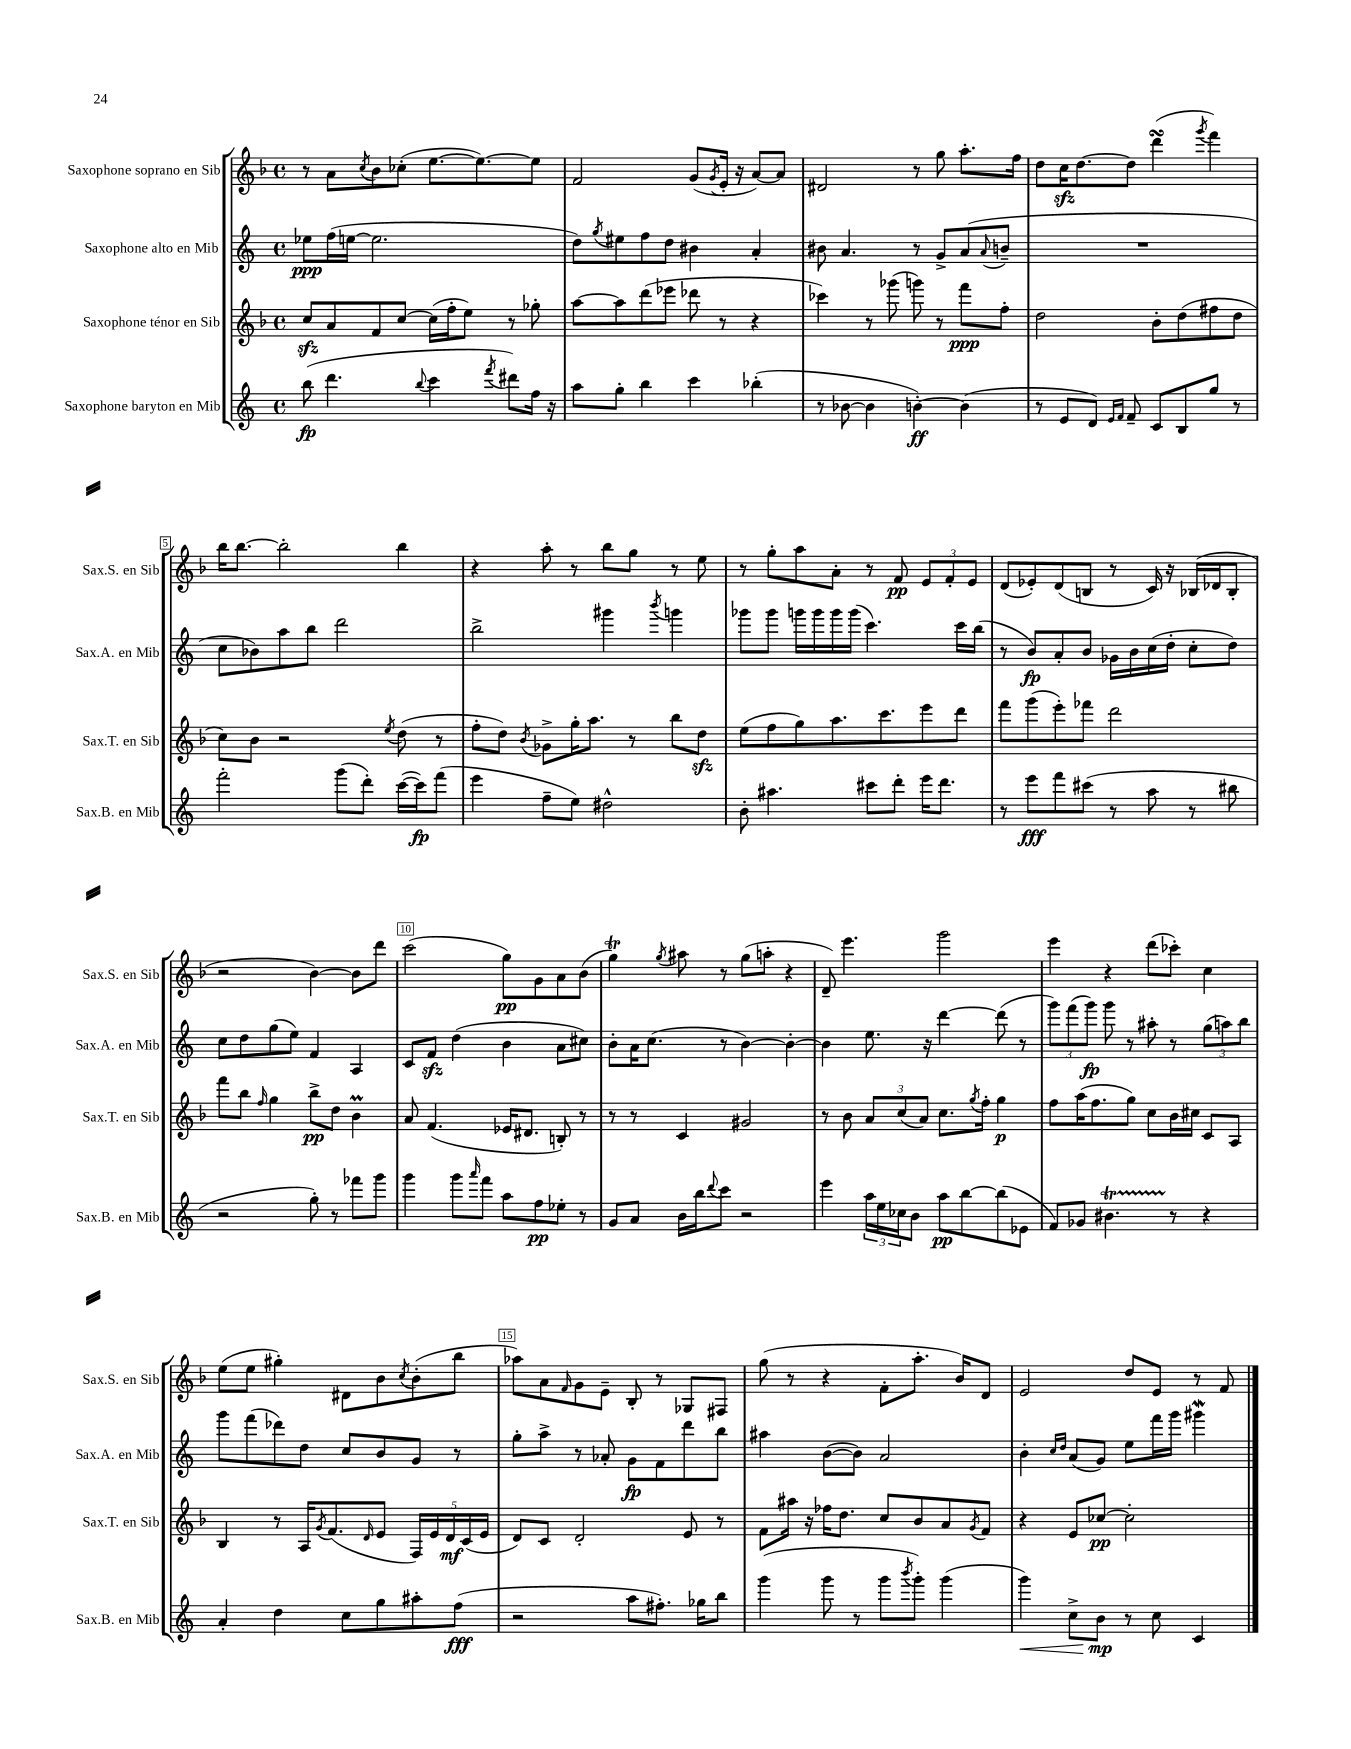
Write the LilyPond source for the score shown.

<<
\new StaffGroup <<
\new Staff = "s0" \with { instrumentName = "Saxophone soprano en Sib" shortInstrumentName = "Sax.S. en Sib" } {
    \clef treble \key f \major \defaultTimeSignature \time 4/4
    r8 a'8 \acciaccatura { c''8 } bes'8 ces''8-.( e''8.~ e''8.~) e''8 |
    f'2 g'8( \acciaccatura { g'8 } e'16-. r16 a'8~) a'8 |
    dis'2 r8 g''8 a''8.-. f''16 |
    d''8 c''16\sfz d''8.~ d''8 d'''4\turn( \acciaccatura { g'''8 } f'''4) |
    bes''16 bes''8.~ bes''2-. bes''4 |
    r4 a''8-. r8 bes''8 g''8 r8 e''8 |
    r8 g''8-. a''8 a'8-. r8 f'8\pp \tuplet 3/2 { e'8 f'8-. e'8 } |
    d'8( ees'8-.) d'8( b8 r8 c'16) r16 bes16( des'16 bes8-. |
    r2 bes'4~) bes'8 d'''8 |
    c'''2( g''8\pp) g'8 a'8 bes'8( |
    g''4\trill) \acciaccatura { g''8 } ais''8 r8 g''8( a''8-. r4 |
    d'8--) e'''4. g'''2 |
    e'''4 r4 d'''8( ces'''8-.) c''4 |
    e''8( e''8 gis''4-.) dis'8 bes'8 \acciaccatura { c''8 } bes'8-.( bes''8 |
    aes''8) a'8 \grace { f'16 } g'8 e'8-- bes8-. r8 ges8 fis8 |
    g''8( r8 r4 f'8-. a''8.-. bes'16) d'8 |
    e'2 d''8 e'8 r8 f'8 \bar "|." |
}
\new Staff = "s1" \with { instrumentName = "Saxophone alto en Mib" shortInstrumentName = "Sax.A. en Mib" } {
    \clef treble \key c \major \defaultTimeSignature \time 4/4
    ees''8\ppp f''16( e''16~ e''2. |
    d''8) \acciaccatura { g''8 } eis''8 f''8 d''8 bis'4 a'4-. |
    bis'8 a'4. r8 g'8-> a'8( \appoggiatura { a'8 } b'8-- |
    R1 |
    c''8 bes'8) a''8 b''8 d'''2 |
    b''2-> gis'''4 \acciaccatura { b'''8 } g'''4 |
    ges'''8 ges'''8 g'''16 g'''16 g'''16 g'''16( c'''4.) c'''16 b''16( |
    r8 b'8\fp) a'8-. b'8 ges'16 b'16 c''16( d''16-. c''8-. d''8) |
    c''8 d''8 g''8( e''8) f'4 a4 |
    c'8 f'8\sfz d''4( b'4 a'8 cis''8) |
    b'8-. a'16 c''8.( r8 b'4~) b'4~-. |
    b'4 e''8. r16 d'''4~ d'''8( r8 |
    \tuplet 3/2 { g'''8) f'''8( g'''8\fp) } g'''8 r8 ais''8-. r8 \tuplet 3/2 { g''8( a''8) b''8 } |
    g'''8 f'''8( des'''8) d''8 c''8 b'8 g'8 r8 |
    g''8-. a''8-> r8 aes'8-. g'8\fp f'8 d'''8 b''8 |
    ais''4 b'8~( b'8) a'2 |
    b'4-. \grace { c''16 d''16 } a'8( g'8) e''8 f'''16 g'''16 gis'''4\mordent \bar "|." |
}
\new Staff = "s2" \with { instrumentName = "Saxophone ténor en Sib" shortInstrumentName = "Sax.T. en Sib" } {
    \clef treble \key f \major \defaultTimeSignature \time 4/4
    c''8\sfz a'8 f'8 c''8~ c''16( f''16-. e''8) r8 ges''8-. |
    a''8~ a''8 d'''8( ees'''8 des'''8 r8 r4 |
    ces'''4) r8 ges'''8( g'''8) r8 f'''8\ppp f''8-. |
    d''2 bes'8-. d''8( fis''8 d''8 |
    c''8) bes'8 r2 \acciaccatura { e''8 } d''8( r8 |
    f''8-. d''8) \acciaccatura { bes'8 } ges'8-> g''16-. a''8. r8 bes''8 d''8\sfz |
    e''8( f''8 g''8) a''8. c'''8. e'''8 d'''8 |
    f'''8 g'''8( e'''8-.) fes'''8 d'''2 |
    f'''8 bes''8 \grace { f''16 } g''4 bes''8->\pp d''8 bes'4\prall |
    a'8 f'4.( ees'16 dis'8. b8-.) r8 |
    r8 r8 c'4 gis'2 |
    r8 bes'8 \tuplet 3/2 { a'8 c''8( a'8) } c''8. \acciaccatura { g''8 } f''16-. g''4\p |
    f''8 a''16( f''8. g''8) c''8 bes'16 cis''16 c'8 a8 |
    bes4 r8 a16 \acciaccatura { g'8 } f'8.( \grace { d'16 } e'8 \tuplet 5/4 { f16) e'16 d'16\mf c'16( e'16 } |
    d'8) c'8 d'2-. e'8 r8 |
    f'8 ais''16 r16 fes''16 d''8. c''8 bes'8 a'8 \acciaccatura { g'8 } f'8 |
    r4 e'8 ces''8~\pp ces''2-. \bar "|." |
}
\new Staff = "s3" \with { instrumentName = "Saxophone baryton en Mib" shortInstrumentName = "Sax.B. en Mib" } {
    \clef treble \key c \major \defaultTimeSignature \time 4/4
    b''8\fp( d'''4. \appoggiatura { b''8 } c'''4 \acciaccatura { f'''8 } dis'''8) f''16 r16 |
    a''8 g''8-. b''4 c'''4 bes''4-.( |
    r8 bes'8~ bes'4 b'4~-.\ff) b'4( |
    r8 e'8 d'8) \grace { e'16 f'16 } f'8-- c'8 b8 g''8 r8 |
    f'''2-. g'''8( d'''8-.) c'''16~( c'''16\fp) f'''8( |
    e'''4 f''8-- e''8) dis''2-^ |
    b'8-. ais''4. cis'''8 d'''8-. e'''16 d'''8. |
    r8 e'''8\fff f'''8 cis'''8( r8 a''8 r8 bis''8 |
    r2 g''8-.) r8 fes'''8 g'''8 |
    g'''4 g'''8 \grace { a'''16 } f'''8 a''8 f''8\pp ees''8-. r8 |
    g'8 a'8 b'16 b''16 \appoggiatura { d'''8 } c'''8 r2 |
    e'''4 \tuplet 3/2 { a''16 e''16 ces''16 } b'8 a''8\pp b''8~ b''8( ees'8 |
    f'8) ges'8 bis'4.\startTrillSpan r8\stopTrillSpan r4 |
    a'4-. d''4 c''8 g''8 ais''8-. f''8\fff( |
    r2 a''8 fis''8.-.) ges''16 b''8 |
    g'''4( g'''8 r8 g'''8 \acciaccatura { b'''8 } g'''8-.) g'''4( |
    g'''4\<) c''8-> b'8\mp\! r8 c''8 c'4 \bar "|." |
}
>>
>>
\layout { \context { \Score \override BarNumber.break-visibility = ##(#f #t #t) barNumberVisibility = #(every-nth-bar-number-visible 5) \override BarNumber.stencil = #(make-stencil-boxer 0.1 0.3 ly:text-interface::print) } }
